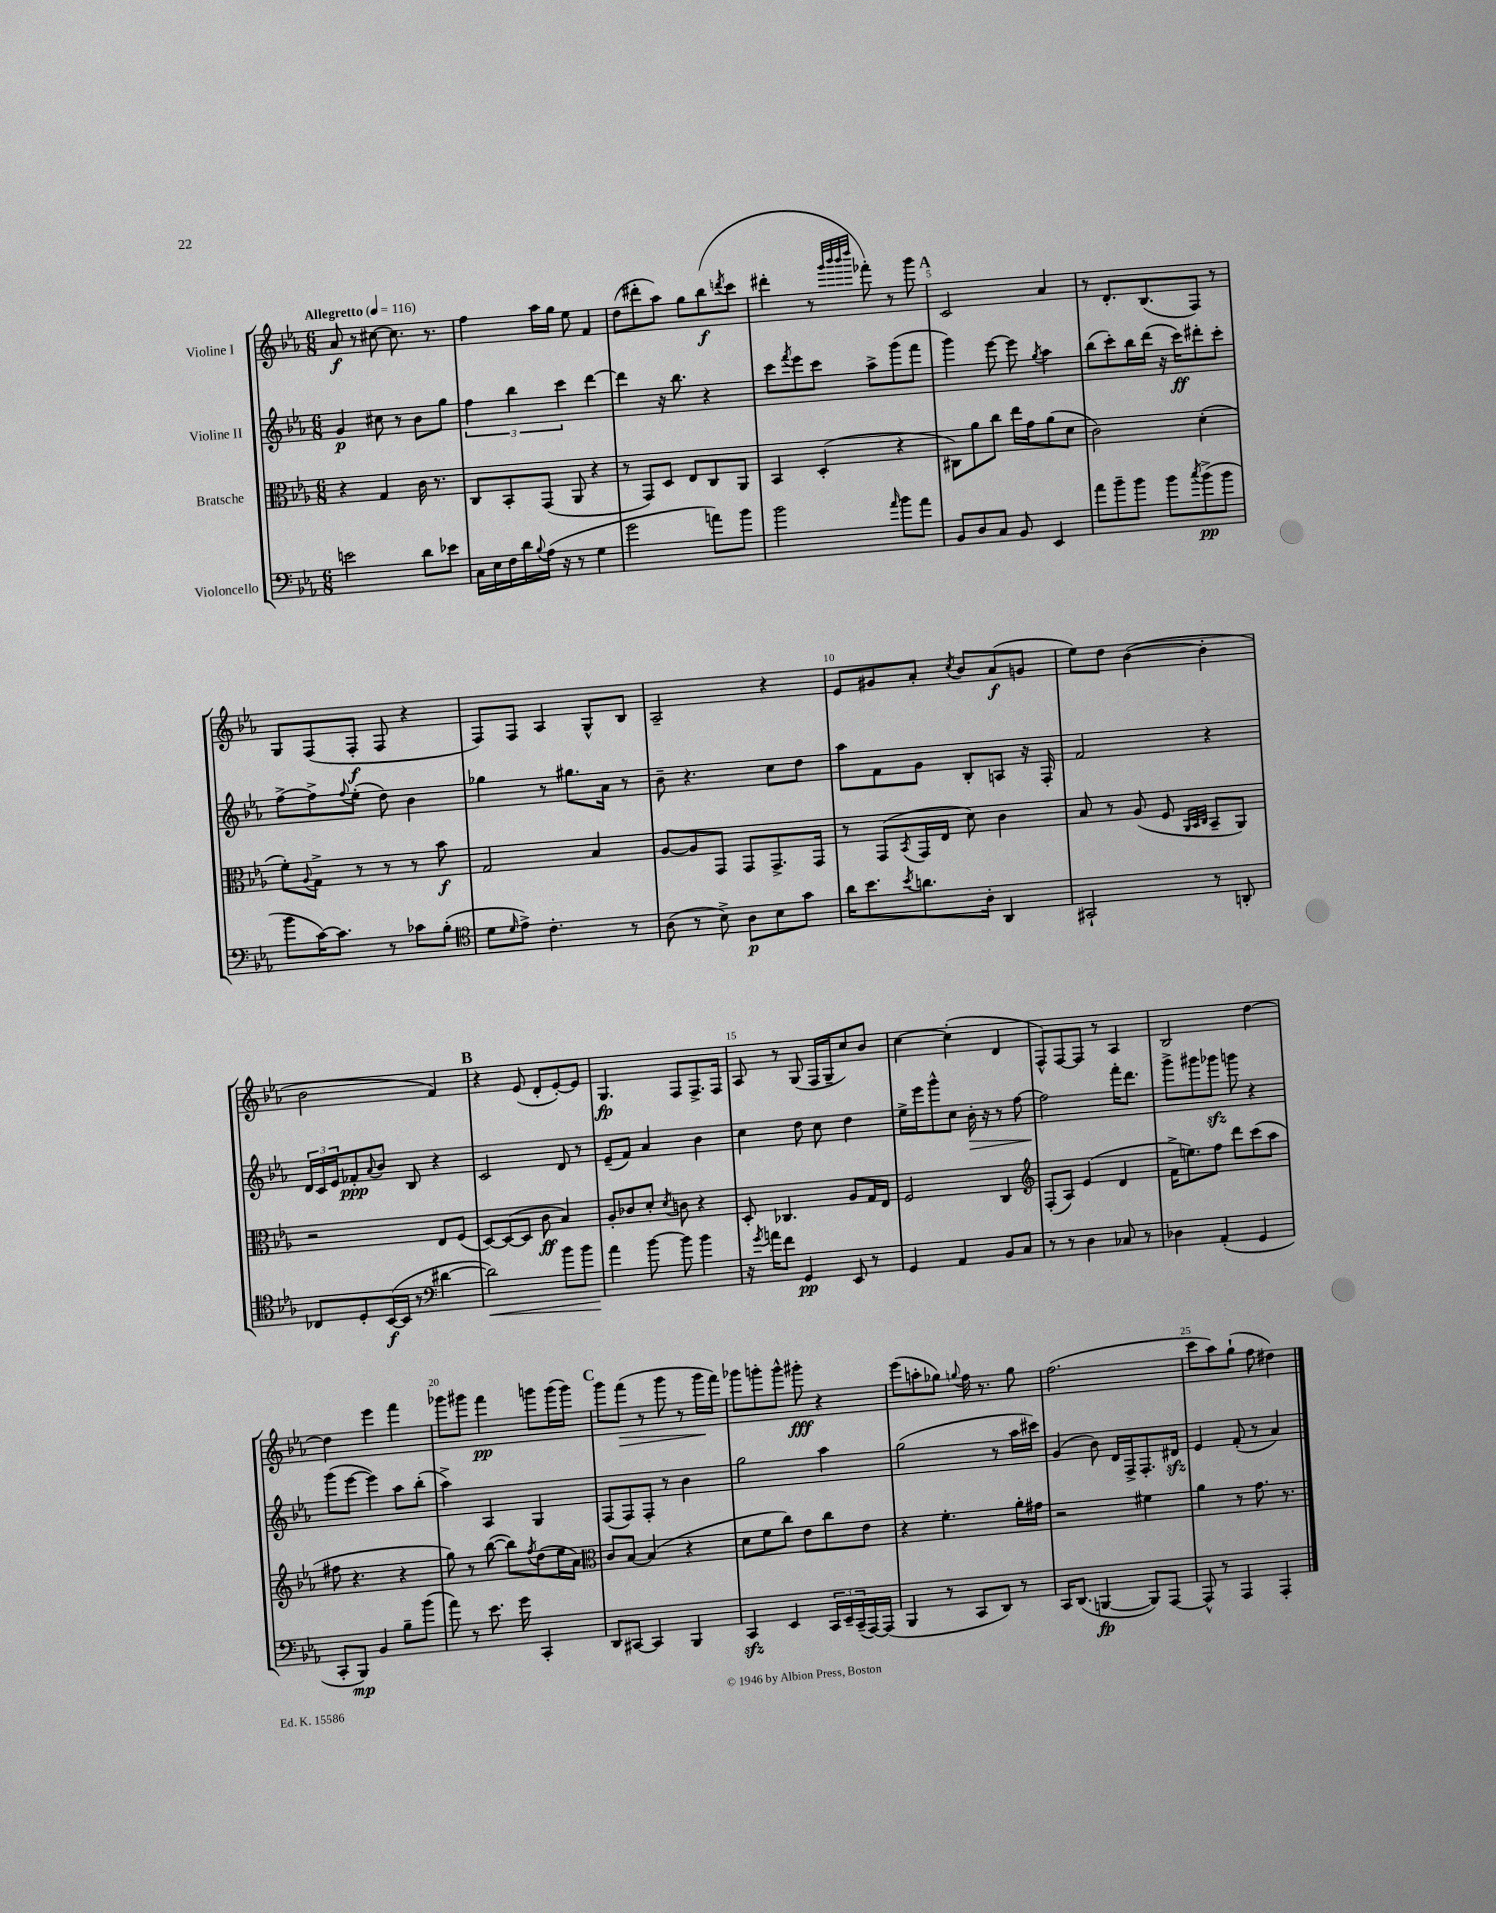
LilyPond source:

<<
\new StaffGroup <<
\new Staff = "s0" \with { instrumentName = "Violine I" } {
    \clef treble \key ees \major \numericTimeSignature \time 6/8 \tempo "Allegretto" 4 = 116
    aes'8\f r8 cis''8~ cis''8. r8. |
    f''4 aes''16 g''16 ees''8 f'4 |
    d''8( dis'''8-. aes''8) g''8 bes''8\f( \acciaccatura { d'''8 } c'''8 |
    dis'''4-. r8 \grace { g'''32 bes'''32 bes'''32 d''''32 } fes'''8-.) r8 g'''8 |
    \mark \markup { \bold "A" } c'2 aes'4 |
    r8 d'8.-. bes8.( f8) r8 |
    g8 f8( f8-.\f f8 r4 |
    f8) f8 aes4 g8-^ bes8 |
    aes2-- r4 |
    ees'8 gis'8 aes'8-. \acciaccatura { c''8 } bes'8 aes'8\f( g'8 |
    ees''8) d''8 bes'4~( bes'4-. |
    bes'2 f'4) |
    \mark \markup { \bold "B" } r4 ees'8( d'8-. ees'8~-.) ees'8 |
    g4.\fp f8 f8.-> f16 |
    aes8 r8 g8( f16 g16-- c''8) bes'8 |
    c''4~ c''4-.( d'4 |
    f8-^) f8~ f8 r8 aes4 |
    bes2 d''4~ |
    d''4 ees'''4 f'''4 |
    ges'''8 gis'''8 f'''4\pp g'''8 g'''16( g'''16) |
    \mark \markup { \bold "C" } g'''8 f'''8\>( r8 g'''8 r8 g'''16\! f'''16) |
    ges'''8 g'''8-. g'''8-^ gis'''8-.\fff r4 |
    ees'''8( a''8-. ges''8) \appoggiatura { g''8 } f''16 r8. g''8 |
    f''2.( |
    c'''8 aes''8) g''8-!( f''8 dis''4) \bar "|." |
}
\new Staff = "s1" \with { instrumentName = "Violine II" } {
    \clef treble \key ees \major \numericTimeSignature \time 6/8
    g'4\p cis''8 r8 bes'8 g''8 |
    \tuplet 3/2 { f''4 bes''4 c'''4 } d'''4~ |
    d'''4 r16 bes''8. r4 |
    c'''8 \acciaccatura { f'''8 } ees'''8 c'''8 aes''8-> g'''8( f'''8 |
    \mark \markup { \bold "A" } g'''4) ees'''8~ ees'''8 \acciaccatura { g''8 } aes''4 |
    bes''8( c'''8-.) bes''16 d'''16( r16 c'''16\ff) dis'''8-. c'''8-. |
    f''8~-> f''8-> \appoggiatura { f''8 } ees''8-.( d''8) bes'4 |
    ges''4 r8 gis''8. aes'16 r8 |
    bes'8-- r4. c''8 d''8 |
    aes''8 f'8 g'8 bes8-. a8 r16 f16-. |
    f'2 r4 |
    \tuplet 3/2 { d'16 c'16 ees'16 } fes'8-.\ppp \appoggiatura { aes'8 } bes'8 bes8 r4 |
    \mark \markup { \bold "B" } c'2 d'8 r8 |
    ees'8--( f'8) aes'4 bes'4 |
    c''4 d''8 c''8 d''4 |
    ees''16-> ees'''16 g'''8-^ c''8 bes'16-.\> r16 r8 f''8~ |
    f''2\! f'''16-. d'''8. |
    g'''8-> gis'''8 ges'''8\sfz g'''8 r4 |
    g'''8( ees'''8~ ees'''4) aes''8 bes''8-.( |
    aes''4->) aes4 g4 |
    \mark \markup { \bold "C" } f8( f8) f8-. r8 bes'4 |
    g''2 aes''4 |
    g''2( r8 aes''16 cis'''16) |
    g'4( bes'8) d'16 f16-> f8.-. dis'16\sfz |
    ees'4 f'8-.( r8 aes'4) \bar "|." |
}
\new Staff = "s2" \with { instrumentName = "Bratsche" } {
    \clef alto \key ees \major \numericTimeSignature \time 6/8
    r4 g4 c'16 r8. |
    c8 bes,8-. g,8( aes,8 r4 |
    r8 g,8) d8 ees8 c8 aes,8 |
    bes,4 d4-.( r4 |
    \mark \markup { \bold "A" } cis8) aes'8 c''8 ees''16 g'16 aes'8( d'8 |
    c'2) d'4-.( |
    f'8-.) \appoggiatura { aes8 } g8-> r8 r8 r8 bes'8\f |
    g2 bes4 |
    aes8~ aes8 g,8 g,8 g,8.-> g,16 |
    r8 g,8( \acciaccatura { bes,8 } g,16 ees16 d'8) c'4 |
    bes8 r8 aes8( f8 \grace { aes,32 bes,32 c32 } bes,8-- aes,8) |
    r2 ees8 f8( |
    \mark \markup { \bold "B" } d8~) d8~( d8 c'8\ff bes4) |
    aes8-. ces'8 d'8-. \acciaccatura { d'8 } c'8 r4 |
    d8-. ces4. aes8 g16 ees16 |
    f2 c4 |
    \clef treble f8-.( aes8) ees'4( d'4 |
    f'16-> e''8.) f''8 d'''8 c'''8( aes''8 |
    fis''8 r4. r4 |
    g''8) r8 bes''8~( bes''8) \acciaccatura { f''8 } d''8( ees''16 aes'16) |
    \mark \markup { \bold "C" } \clef alto c'8 bes8~ bes4( r4 |
    d'8 f'8 c''8) ees'8 c''8 ees'8 |
    r4 f'4.-. aes'16-. gis'16 |
    r2 fis'4 |
    aes'4 r8 g'8. r8. \bar "|." |
}
\new Staff = "s3" \with { instrumentName = "Violoncello" } {
    \clef bass \key ees \major \numericTimeSignature \time 6/8
    e'2 d'8 ees'8 |
    c16 ees16 f16 d'16 \appoggiatura { bes8 } aes16( r16 r8 g4 |
    g'2 a'8) bes'8 |
    bes'2 \grace { aes'16 } bes'8 aes'8 |
    \mark \markup { \bold "A" } bes,8 d8 c8 bes,8 ees,4 |
    aes'8 bes'8-- bes'8 bes'8 \acciaccatura { c''8 } bes'8->\pp( bes'8 |
    bes'8 c'16~) c'8. r8 ces'8 bes8-.( |
    \clef tenor d'8 \grace { d'16 } ees'8->) c'4.-. r8 |
    aes8( r8 bes8->) aes8\p bes8 g'8 |
    aes'16 bes'8. \acciaccatura { bes'8 } a'8. aes16-. aes,4 |
    gis,2-! r8 a,8-. |
    ces8 d8-. bes,16~\f( bes,16 r8 \clef bass dis'4~ |
    \mark \markup { \bold "B" } dis'2\<) bes'8 bes'8 |
    aes'4\! bes'8~ bes'8 bes'4 |
    r16 \acciaccatura { g'8 } a'16 f'8 g,4\pp ees,8 r8 |
    g,4 aes,4 bes,8 c8 |
    r8 r8 d4 ces8 r8 |
    des4 aes,4-.( g,4 |
    c,8-. bes,,8\mp) bes,4 bes8-- bes'8( |
    aes'8) r8 ees'8. g'16 c,4-. |
    \mark \markup { \bold "C" } d,8 cis,8~ cis,4 bes,,4 |
    c,4\sfz ees,4 \tuplet 3/2 { c,16 ees,16-- c,16--( } aes,,16~) aes,,16( |
    bes,,4 r8 c,8 d,8) r8 |
    c,16 d,8.( b,,4~\fp b,,8) aes,,8~ |
    aes,,8-^ r8 aes,,4 aes,,4-. \bar "|." |
}
>>
>>
\layout { \context { \Score \override BarNumber.break-visibility = ##(#f #t #t) barNumberVisibility = #(every-nth-bar-number-visible 5) } }
